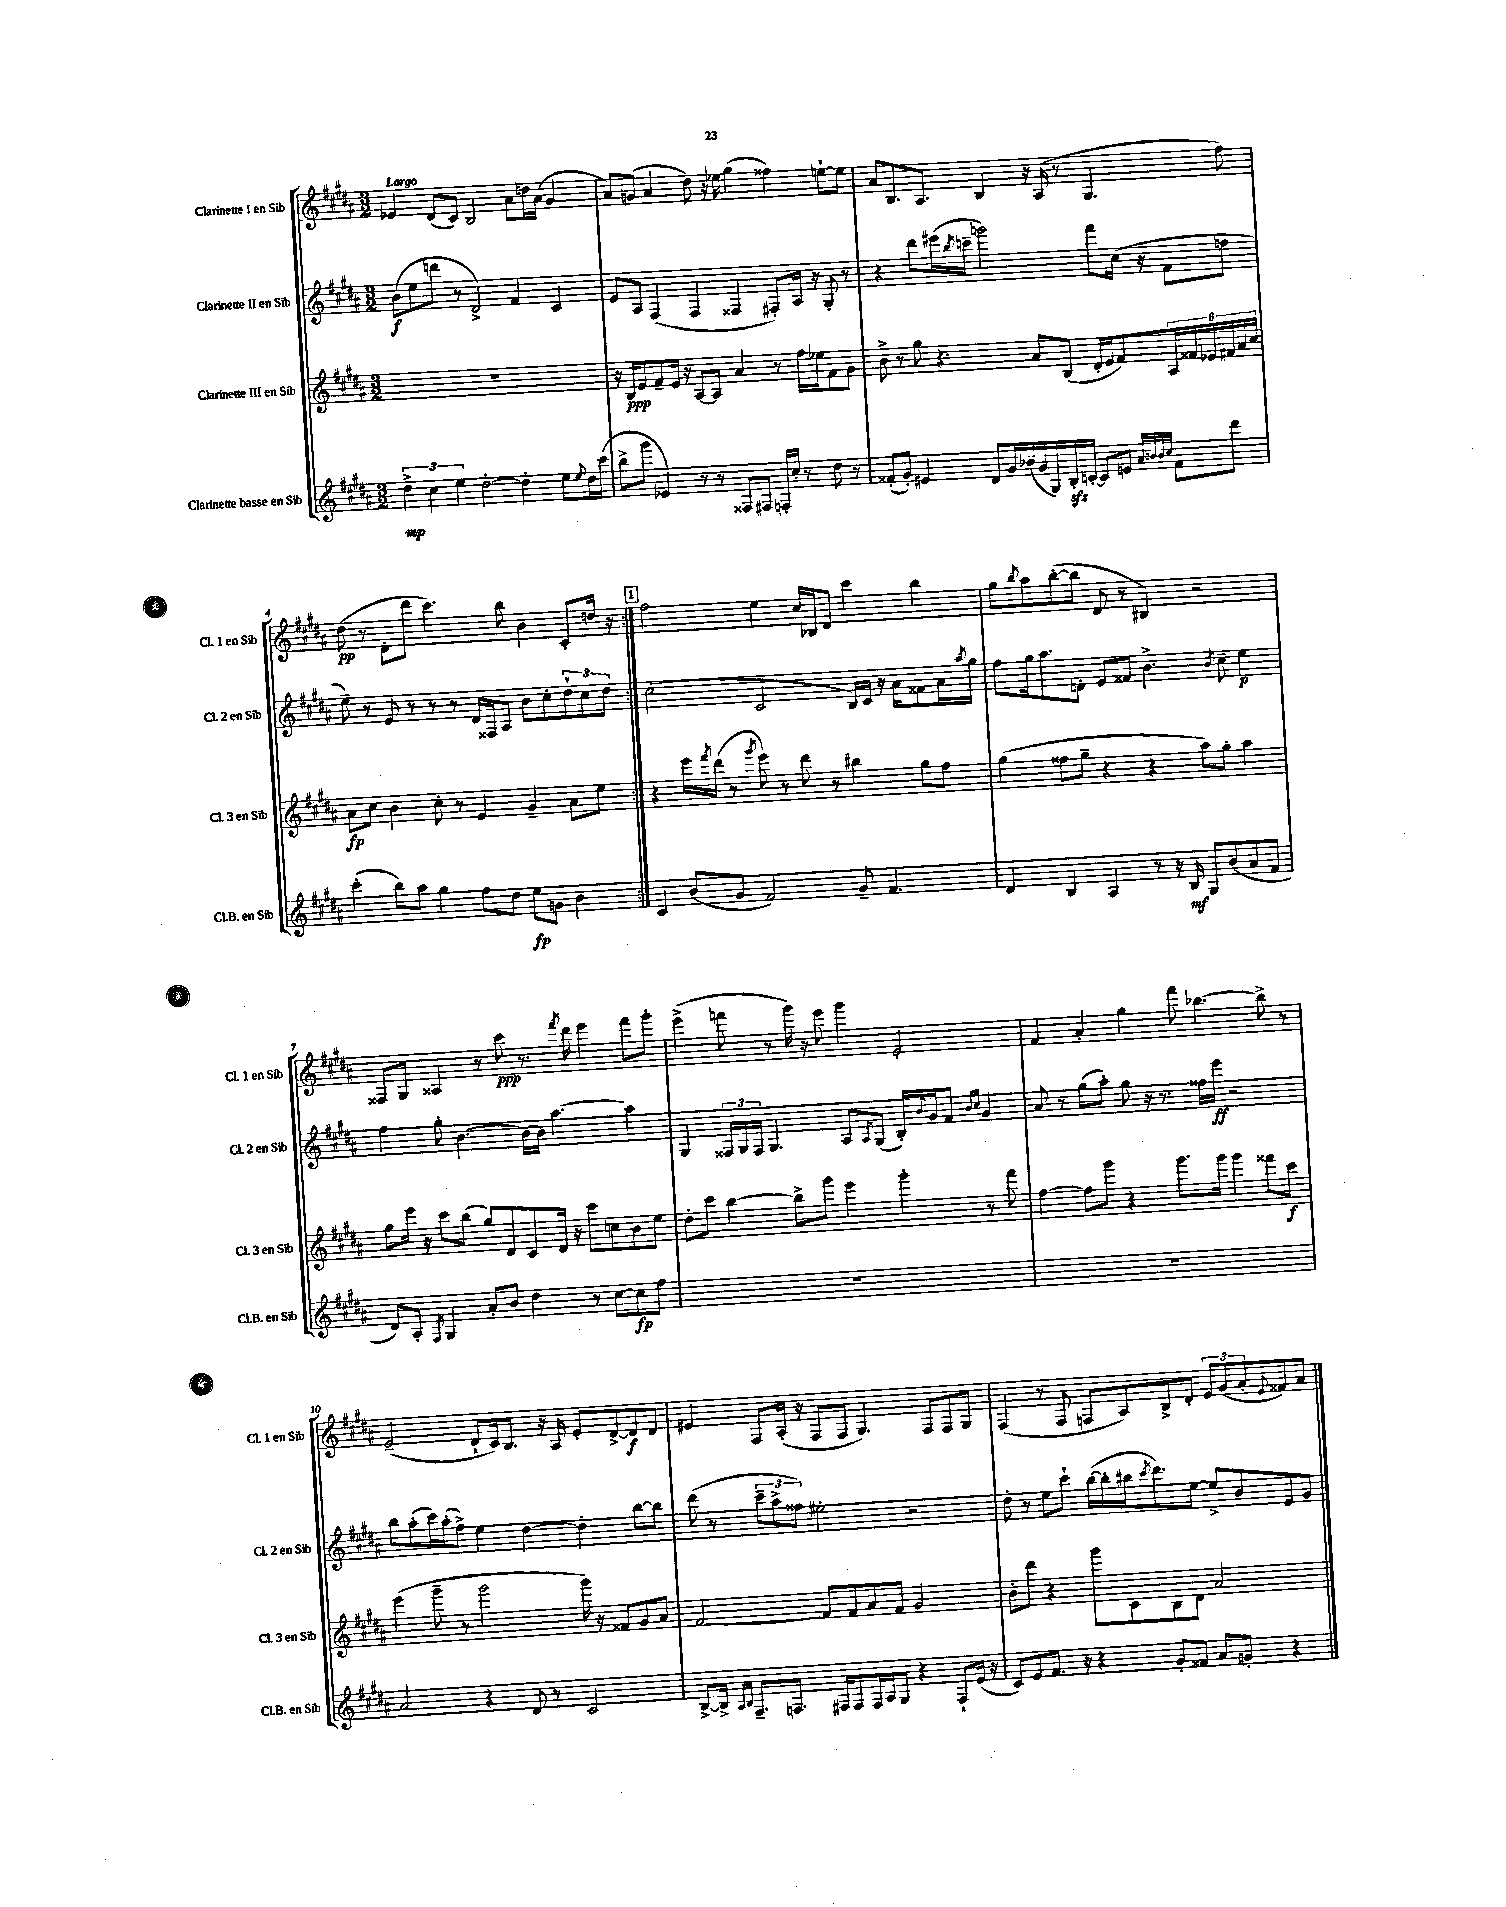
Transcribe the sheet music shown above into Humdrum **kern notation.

**kern	**kern	**kern	**kern
*staff4	*staff3	*staff2	*staff1
*clefG2	*clefG2	*clefG2	*clefG2
*k[f#c#g#d#a#]	*k[f#c#g#d#a#]	*k[f#c#g#d#a#]	*k[f#c#g#d#a#]
*M3/2	*M3/2	*M3/2	*M3/2
6dd#^	1.r	(8b	4e-
.	.	8ee	.
6cc#	.	.	.
.	.	8ddd	(8d#
6ee	.	.	.
.	.	8r	8c#)
[2dd#'	.	2d#^)	2B
4dd#']	.	4f#	8a#
.	.	.	16dd
.	.	.	(16a#
8ee	.	4c#	4g#
8qqee	.	.	.
16dd#	.	.	.
(16ccc#	.	.	.
=	=	=	=
8bb^	16r	8e	8a#)
.	16B	.	.
8ggg#	8e	8A#	(8g
4e-)	8f#~	(4F#	4a#
.	16e	.	.
.	16r	.	.
8r	[8A#	4F#	8dd#)
8r	8A#]	.	16r
.	.	.	16ee-
8F##	4a#	4F##	(4gg#
8F#	.	.	.
16F'	8r	8F#')	4ff##)
16cc#'	.	.	.
8r	16ff#	16A#	.
.	16ee-	16r	.
8dd#	8f#	8G#'	[8ee`
8r	8g#	8r	8ee]
=	=	=	=
(8f##'	8b^	4r	8a#
8g#')	8r	.	8.B
4e#	8gg#	8ddd#	.
.	.	.	8.A#
.	4.r	(16eee#	.
.	.	8qbb	.
.	.	16ccc~	.
8d#	.	2ggg)	4B
16g#	.	.	.
(16b-	.	.	.
16g#	8a#	.	16r
16G#)	.	.	(16A#
16B'	(8B	.	8r
[16c'	.	.	.
8c]	16d#'	8fff#	4.G#
.	16e	.	.
8e	8f#)	(16cc#	.
.	.	16r	.
32qqa#	.	.	.
32qqb	.	.	.
32qqb	.	.	.
32qqcc#	.	.	.
8f##	24A#	8f#	.
.	24f##	.	.
.	24e-	.	.
8ddd#	24f#	8ff	8ff#)
.	24a#	.	.
.	24cc#	.	.
=	=	=	=
(4ccc#'	8a#	8ee~)	(8dd#
.	8cc#	8r	8r
8bb)	4b	8e	8d#'
8aa#	.	8r	8ddd#
4gg#	8cc#'	8r	4.ccc#)
.	8r	8r	.
8ff#	4e	16d#	.
.	.	16F##	.
8dd#	.	8A#	8bb
8ee	4g#~	8b	4b
8g	.	8cc#'	.
4b	8a#	12dd#`	8c#'
.	.	12cc#	.
.	8ee	.	16dd
.	.	12dd#	.
.	.	.	16r
=:|!	=:|!	=:|!	=:|!
4c#	4r	(2cc#	2ff#
(8b	16eee	.	.
.	8qfff#	.	.
.	(16ddd#	.	.
8g#	8r	.	.
.	8qggg#	.	.
2f#)	8eee)	2c#	4ee
.	8r	.	.
.	8ddd#	.	16cc#
.	.	.	16B-
.	8r	.	8d#
8g#~	4bb#	16B)	4ccc#
.	.	16c#	.
4.f#	.	16r	.
.	.	16a#	.
.	8gg#	8f##	4bb
.	8ff#	16a#	.
.	.	8qaa#	.
.	.	16gg#	.
=	=	=	=
4d#	(4gg#	8ff#	8gg#
.	.	.	8qbb
.	.	16gg#	8aa#
.	.	8.aa#	.
4B	8ff##	.	([8bb'
.	8gg#~	8d'	8bb]
4A#	4r	8e	8d#
.	.	8f##	8r
8r	4r	4.b^	4B#)
16r	.	.	.
16B	.	.	.
8G#	8aa#)	.	2r
.	.	8qb	.
(8b	8gg#'	8cc#~	.
8a#	4aa#	4ee	.
8f#	.	.	.
=	=	=	=
8d#)	8gg#	4ff#	8F##
8A#'	16eee	.	8G#
.	16r	.	.
8qF#	.	.	.
4G#	8ccc#	8gg#'	4A##
.	(8bb	[4.b	.
8a#'	8gg#)	.	8r
8b	8d#	.	8ccc#
4dd#	8c#	16b_	8.r
.	.	16b]	.
.	16d#	[4.aa#	.
.	.	.	8qfff#
.	16r	.	16ddd#
8r	8ccc#	.	4eee
[8cc#	8cc	.	.
8cc#]	8b	4aa#]	8fff#
8ff#	8ee	.	8ggg#'
=	=	=	=
1.r	8dd#'	4G#	(4eee^
.	8ccc#	.	.
.	[4bb	24F##	8fff
.	.	24G#	.
.	.	24F##	.
.	.	4.G#	8r
.	8bb^]	.	16ggg#)
.	.	.	16r
.	8ggg#	.	8eee
.	4eee	8A#	4ggg#
.	.	8qA#	.
.	.	(8G#	.
.	4ggg#'	16B')	2e'
.	.	8qqb	.
.	.	16g#	.
.	.	8f#	.
.	.	16qqb	.
.	.	16qqcc#	.
.	8r	4g#	.
.	8fff#	.	.
=	=	=	=
1.r	[4ff#	8a#	4f#
.	.	8r	.
.	8ff#]	(8gg#	4a#'
.	8ggg#	8aa#')	.
.	4r	8gg#	4gg#
.	.	16r	.
.	.	8.r	.
.	8.ggg#	.	8fff#
.	.	16ff##	[4.bb-
.	16ggg#	16eee	.
.	4ggg#	2r	.
.	8fff##	.	8bb-^]
.	8ccc#	.	8r
=	=	=	=
2a#	(4eee	8bb	(2e~
.	.	(8aa#'	.
.	8ggg#~	16ccc#)	.
.	.	(16aa#'	.
.	8r	8ff#^)	.
4r	2ggg#	4ee	8d#`
.	.	.	16c#)
.	.	.	8.B
8d#	.	[4dd#	.
8r	.	.	16r
.	.	.	16A#
2c#	16ggg#)	4dd#']	8e'
.	16r	.	.
.	8f##	.	[8d#^
.	8g#	[8bb	8d#]
.	8a#	8bb]	8d#
=	=	=	=
[8B^	[2f#	(8ddd#	4e#
16B^]	.	8r	.
16qqA#	.	.	.
16qqB	.	.	.
8.F#~	.	.	.
.	.	12ccc#~	8F#
.	.	12aa#^	.
8.F	.	.	(16A#'
.	.	12ff##)	.
.	.	.	16r
.	8f#]	2ee#'	8F#
16F#	.	.	.
8F#	8f#	.	8F#
16F#	8a#	.	4.G#)
16A#	.	.	.
8G#	8f#	.	.
4r	2g#	2r	.
.	.	.	8F#
8F#`	.	.	8F#
(16e	.	.	8G#
16r	.	.	.
=	=	=	=
8c#)	8b'	8dd#'	(4F#
8e	8ddd#	8r	.
8.f#	4r	8ee	8r
.	.	8ccc#`	8F#
16r	.	.	.
4r	8ggg#	([16bb	8F
.	.	16bb']	.
.	8c#	16bb#	8A#)
.	.	8qccc#	.
.	.	8.ddd#)	.
8g#'	8B	.	8B^
8f##	8d#	[8ee	8d#'
8a#	2a#	8ee^]	12e
.	.	.	(12g#
8g'	.	8b	.
.	.	.	12a#'
.	.	.	8qqe
4r	.	8e	8f##)
.	.	8g#	8a#
==	==	==	==
*-	*-	*-	*-
